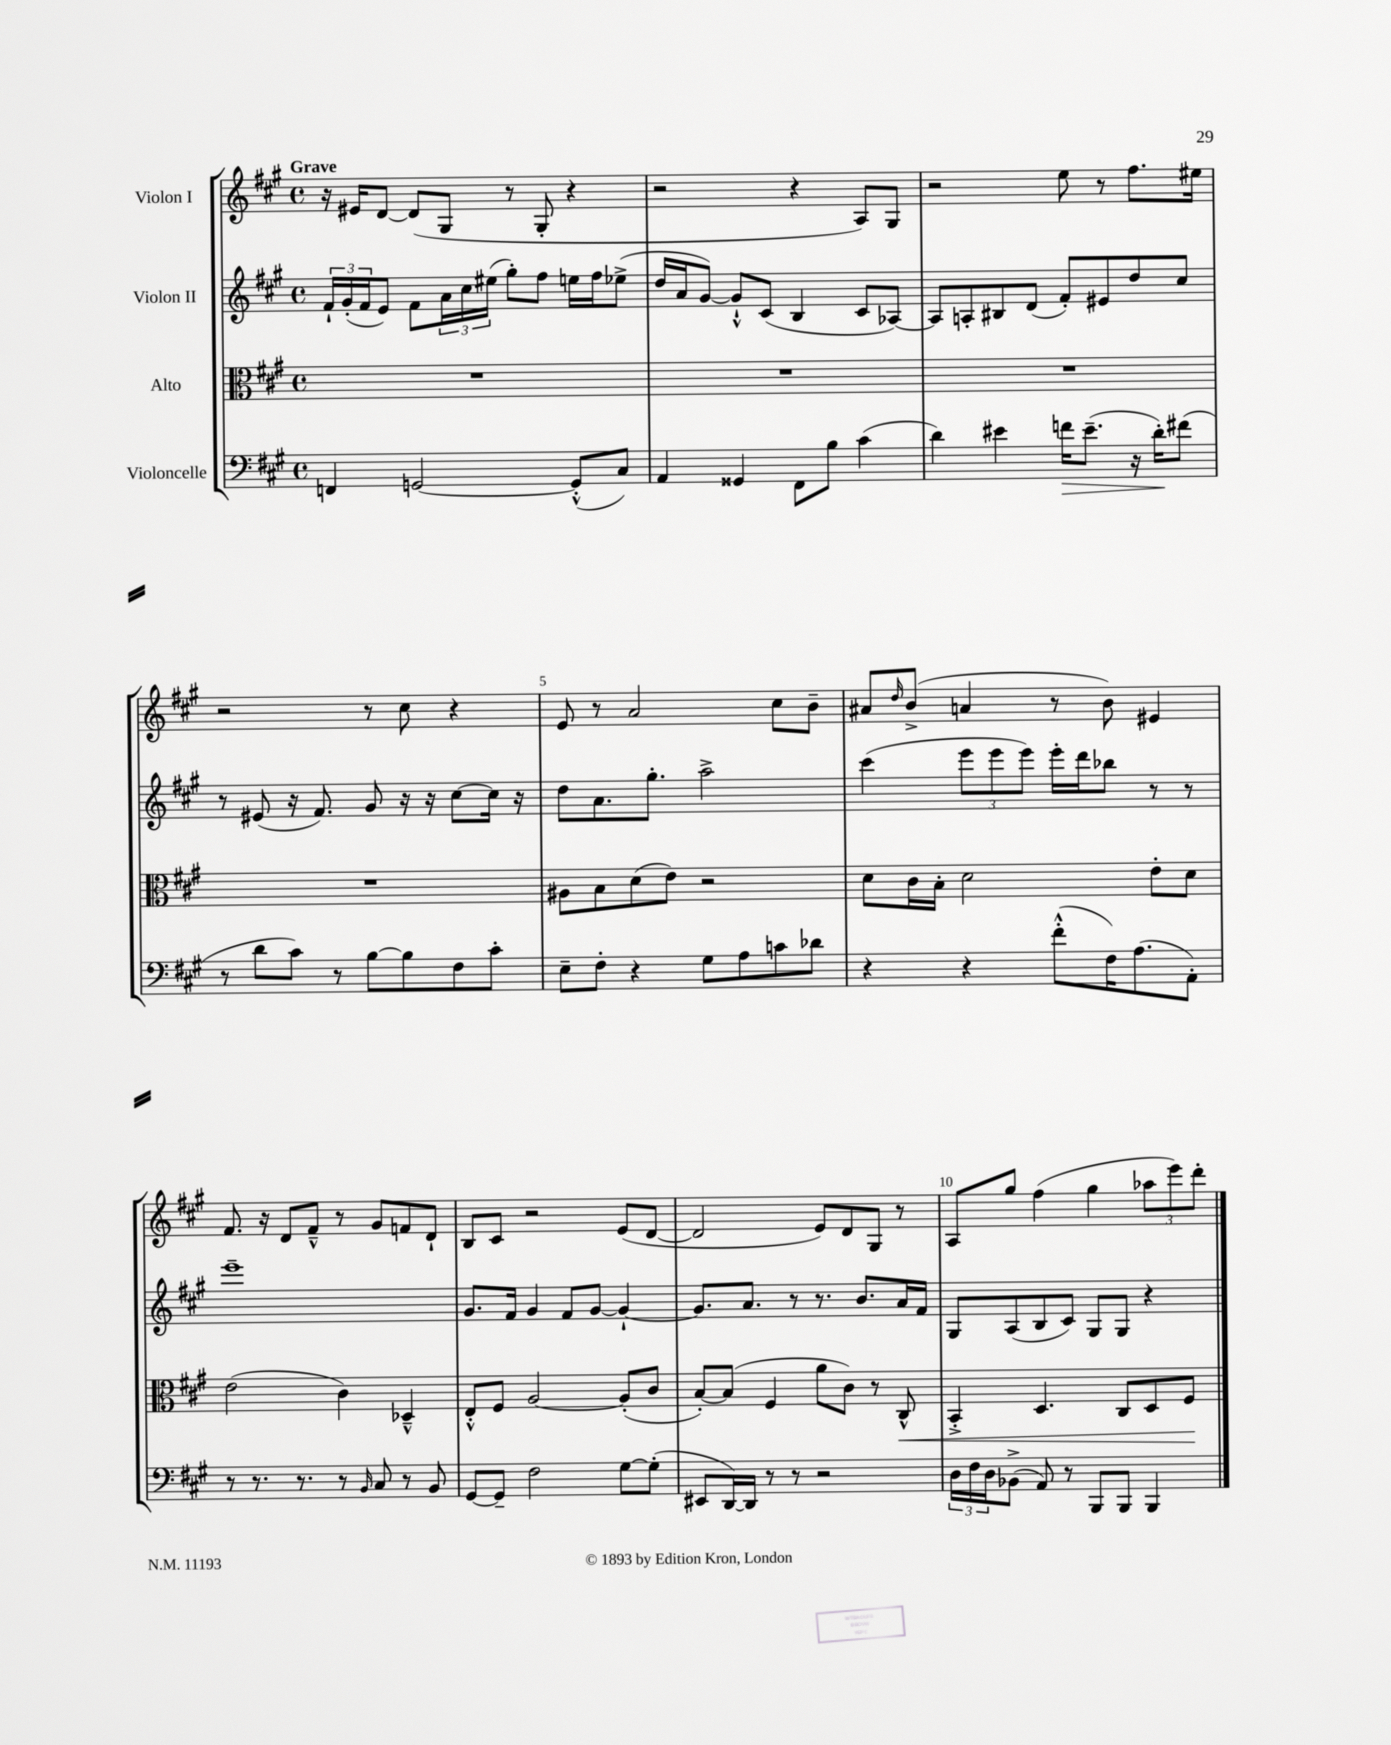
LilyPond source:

<<
\new StaffGroup <<
\new Staff = "s0" \with { instrumentName = "Violon I" } {
    \clef treble \key a \major \defaultTimeSignature \time 4/4 \tempo "Grave"
    r16 eis'16 d'8~ d'8( gis8 r8 gis8-. r4 |
    r2 r4 a8) gis8 |
    r2 e''8 r8 fis''8. eis''16 |
    r2 r8 cis''8 r4 |
    e'8 r8 a'2 cis''8 b'8-- |
    ais'8 \grace { d''16 } b'8->( a'4 r8 b'8) eis'4 |
    fis'8. r16 d'8 fis'8---^ r8 gis'8 f'8 d'8-! |
    b8 cis'8 r2 e'8( d'8~ |
    d'2 e'8) d'8 gis8 r8 |
    a8 gis''8 fis''4( gis''4 \tuplet 3/2 { aes''8 e'''8) d'''8-. } \bar "|." |
}
\new Staff = "s1" \with { instrumentName = "Violon II" } {
    \clef treble \key a \major \defaultTimeSignature \time 4/4
    \tuplet 3/2 { fis'16-! gis'16-.( fis'16 } e'8) fis'8 \tuplet 3/2 { a'16 cis''16 eis''16( } gis''8-.) fis''8 e''16 fis''16 ees''8->( |
    d''16 a'16 gis'8~) gis'8-!-^ cis'8( b4 cis'8 aes8~) |
    aes8 a8-. bis8 d'8( fis'8-.) eis'8 d''8 cis''8 |
    r8 eis'8( r16 fis'8.) gis'8 r16 r16 cis''8~ cis''16 r16 |
    d''8 a'8. gis''8.-. a''2-> |
    cis'''4( \tuplet 3/2 { e'''8 e'''8 e'''8) } e'''16-. d'''16 bes''8 r8 r8 |
    e'''1-- |
    gis'8. fis'16 gis'4 fis'8 gis'8~ gis'4~-! |
    gis'8. a'8. r8 r8. b'8. a'16 fis'16 |
    gis8 a8( b8 cis'8) gis8 gis8 r4 \bar "|." |
}
\new Staff = "s2" \with { instrumentName = "Alto" } {
    \clef alto \key a \major \defaultTimeSignature \time 4/4
    R1 |
    R1 |
    R1 |
    R1 |
    ais8 b8 d'8( e'8) r2 |
    d'8 cis'16 b16-. d'2 e'8-. d'8 |
    e'2( cis'4) des4---^ |
    e8-.-^ fis8 a2~ a8-.( cis'8 |
    b8~-.) b8( fis4 a'8 cis'8) r8 cis8-^\< |
    b,4-.-> d4. cis8 d8 fis8\! \bar "|." |
}
\new Staff = "s3" \with { instrumentName = "Violoncelle" } {
    \clef bass \key a \major \defaultTimeSignature \time 4/4
    f,4 g,2~ g,8-.-^( cis8) |
    a,4 gisis,4 fis,8 b8 cis'4( |
    d'4) eis'4 f'16\> eis'8.--( r16 d'16-.\!) fis'8( |
    r8 d'8 cis'8) r8 b8~ b8 fis8 cis'8-. |
    e8-- fis8-. r4 gis8 a8 c'8 des'8 |
    r4 r4 fis'8-.-^( fis16) a8.( a,8-.) |
    r8 r8. r8. r8 \grace { b,16 } cis8 r8 b,8 |
    gis,8~ gis,8-- fis2 gis8~ gis8-.( |
    eis,8 d,16~) d,16 r8 r8 r2 |
    \tuplet 3/2 { d16 fis16 d16 } bes,8->( a,8) r8 b,,8 b,,8 b,,4 \bar "|." |
}
>>
>>
\layout { \context { \Score \override BarNumber.break-visibility = ##(#f #t #t) barNumberVisibility = #(every-nth-bar-number-visible 5) } }
